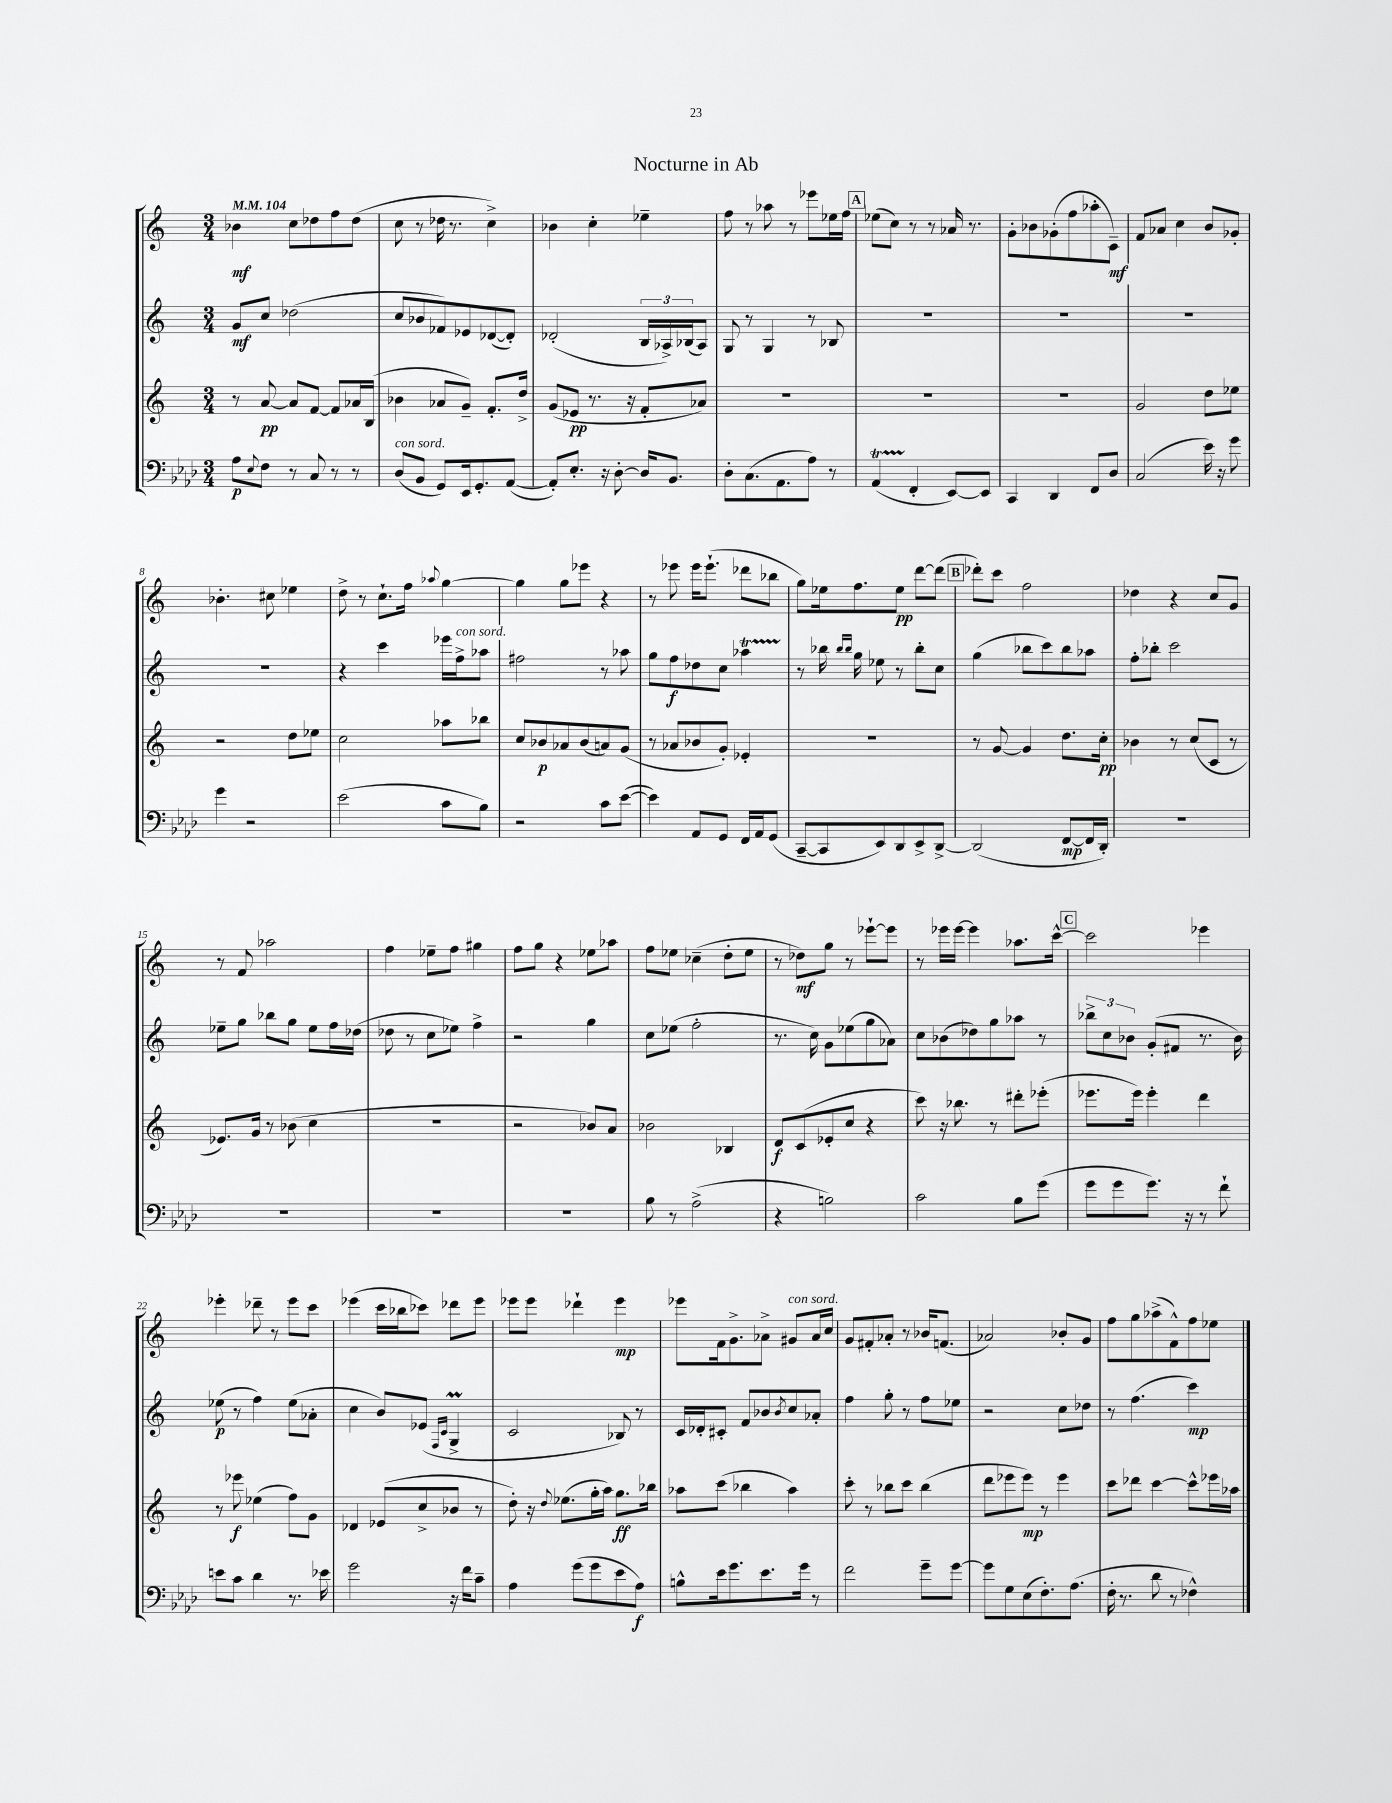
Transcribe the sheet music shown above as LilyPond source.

\header { title = "Nocturne in Ab" }
<<
\new StaffGroup <<
\new Staff = "s0" {
    \clef treble \key c \major \numericTimeSignature \time 3/4 \tempo 4 = 104
    bes'4\mf c''8 des''8 f''8 des''8( |
    c''8 r8 des''16 r8. c''4->) |
    bes'4 c''4-. ees''4-- |
    f''8 r8 aes''8 r8 ees'''8 ees''16 f''16 |
    \mark \markup { \box "A" } ees''8( c''8) r8 r8 aes'16 r8. |
    g'8-. bes'8 ges'8-.( f''8 aes''8-. c'8--\mf) |
    f'8 aes'8 c''4 b'8 ges'8-. |
    bes'4.-. cis''8 ees''4 |
    d''8-> r8 c''8.-! f''16 \appoggiatura { aes''8 } g''4~ |
    g''4 g''8 ees'''8 r4 |
    r8 ees'''8 ees'''16 ees'''8.-!( des'''8 bes''8 |
    g''8) ees''16 f''8. ees''8\pp d'''8~ d'''8( |
    \mark \markup { \box "B" } des'''8-.) c'''8 f''2 |
    des''4 r4 c''8 g'8 |
    r8 f'8 aes''2 |
    f''4 ees''8-- f''8 gis''4 |
    f''8 g''8 r4 ees''8 aes''8 |
    f''8 ees''8 ces''4--( d''8-. ees''8 |
    r8 des''8\mf) g''8 r8 ees'''8~-! ees'''8 |
    r8 ees'''16 ees'''16~ ees'''4 aes''8. c'''16~-^ |
    \mark \markup { \box "C" } c'''2 ees'''4 |
    ees'''4-. des'''8-- r8 ees'''8 c'''8 |
    ees'''4( c'''16 bes''16 ces'''8) des'''8 ees'''8 |
    ees'''8 ees'''8 des'''4-! ees'''4\mp |
    ees'''8 f'16 g'8.-> aes'8-> gis'8^\markup { \italic "con sord." } aes'16 c''16 |
    g'8 fis'8-. aes'8-. r8 bes'16 f'8.( |
    aes'2) bes'8-. g'8 |
    f''8 g''8 aes''8->( f'8-^) f''8 ees''8 \bar "|." |
}
\new Staff = "s1" {
    \clef treble \key c \major \numericTimeSignature \time 3/4
    g'8\mf c''8 des''2( |
    c''8 bes'8 fes'8) ees'8 des'8~( des'8-.) |
    des'2-.( \tuplet 3/2 { b16 aes16->) bes16( } aes8) |
    g8 r8 g4 r8 bes8 |
    \mark \markup { \box "A" } R2. |
    R2. |
    R2. |
    R2. |
    r4 c'''4 ees'''16 f''16->^\markup { \italic "con sord." } aes''8 |
    fis''2 r8 aes''8 |
    g''8 f''8\f des''8 c''8 aes''4\startTrillSpan |
    r8\stopTrillSpan bes''16 \grace { bes''16 bes''16 } g''16 ees''8 r8 bes''8-. c''8 |
    \mark \markup { \box "B" } g''4( bes''8 c'''8) bes''8 aes''8 |
    f''8-. bes''8-. c'''2 |
    ees''8-- g''8 bes''8 g''8 ees''8 f''16 des''16( |
    des''8 r8 c''8 ees''8) f''4-> |
    r2 g''4 |
    c''8 ees''8( f''2-. |
    r8. c''16) g'8 ees''8( g''8 aes'8) |
    c''8 bes'8( des''8) g''8 aes''8 r8 |
    \mark \markup { \box "C" } \tuplet 3/2 { bes''8-> c''8 bes'8 } g'8-.( fis'8 r8. bes'16) |
    ees''8\p( r8 f''4) ees''8( aes'8-. |
    c''4 b'8) ees'8( \grace { f16 c'16 } g4->\prall |
    c'2 bes8) r8 |
    c'16 des'16-. cis'8-. f'8 bes'8 \acciaccatura { bes'8 } c''8 aes'8-. |
    f''4 g''8-. r8 f''8 ees''8 |
    r2 c''8 des''8 |
    r8 f''4.( c'''4\mp) \bar "|." |
}
\new Staff = "s2" {
    \clef treble \key c \major \numericTimeSignature \time 3/4
    r8 a'8~\pp a'8 f'8~ f'8 aes'16 b16( |
    bes'4 aes'8 g'8--) f'8.-. d''16-> |
    g'8( ees'8\pp r8. r16 f'8-. aes'8) |
    R2. |
    \mark \markup { \box "A" } R2. |
    R2. |
    g'2 d''8 ees''8 |
    r2 d''8 ees''8 |
    c''2 aes''8 bes''8 |
    c''8 bes'8\p aes'8 bes'8( a'8) g'8( |
    r8 aes'8 bes'8 g'8-.) ees'4-. |
    R2. |
    \mark \markup { \box "B" } r8 g'8~ g'4 d''8. c''16-.\pp |
    bes'4 r8 c''8( c'8 r8 |
    ees'8.) g'16 r8 bes'8( c''4 |
    R2. |
    r2 bes'8) a'8 |
    bes'2 bes4 |
    d'8\f c'8( ees'8-. c''8 r4 |
    c'''8) r16 bes''8. r8 dis'''8-. ees'''8-.( |
    \mark \markup { \box "C" } ees'''8. ees'''16) ees'''4-. d'''4 |
    r8 ees'''8\f ees''4( f''8) g'8 |
    des'4 ees'8( c''8-> bes'8 r8 |
    d''8-.) r16 \appoggiatura { d''8 } ees''8.( g''16-. a''16) g''8.\ff bes''16 |
    aes''8 c'''8( bes''4 aes''4) |
    c'''8-. r8 bes''8 c'''8 bes''4( |
    d'''8 ees'''8 ees'''8\mp) r8 ees'''4 |
    c'''8 des'''8 c'''4~ c'''8-^ ees'''16 aes''16 \bar "|." |
}
\new Staff = "s3" {
    \clef bass \key aes \major \numericTimeSignature \time 3/4
    aes8\p \appoggiatura { ees8 } f8 r8 c8 r8 r8 |
    des8^\markup { \italic "con sord." }( bes,8 g,8) ees,16 g,8.-. aes,8~( |
    aes,8-.) ees8.-. r16 des8~-. des16 bes,8. |
    des8-. c8.( aes,8. aes8) r8 |
    \mark \markup { \box "A" } aes,4\startTrillSpan( f,4-.\stopTrillSpan ees,8~) ees,8 |
    c,4 des,4 f,8 des8 |
    c2( ees'16) r16 g'8 |
    g'4 r2 |
    ees'2( c'8 bes8) |
    r2 c'8 ees'8~( |
    ees'4) aes,8 g,8 f,16 aes,16 g,8( |
    c,8~-- c,8 ees,8) des,8 ees,8-> des,8~-> |
    \mark \markup { \box "B" } des,2( f,8~\mp f,16 des,16-.) |
    R2. |
    R2. |
    R2. |
    R2. |
    bes8 r8 aes2->( |
    r4 b2) |
    c'2 bes8 g'8( |
    \mark \markup { \box "C" } g'8 g'8 g'8.) r16 r8 f'8-! |
    e'8 c'8 des'4 r8. ees'16 |
    g'2 r16 f'16 c'8-- |
    aes4 g'8( g'8 ees'8 aes8\f) |
    b8-^ ees'16 g'8. ees'8. g'16 r8 |
    f'2 g'8-- g'8~ |
    g'8 g8 ees8( f8.-.) aes8.( |
    f16-. r8. des'8 r8 fes4-^) \bar "|." |
}
>>
>>
